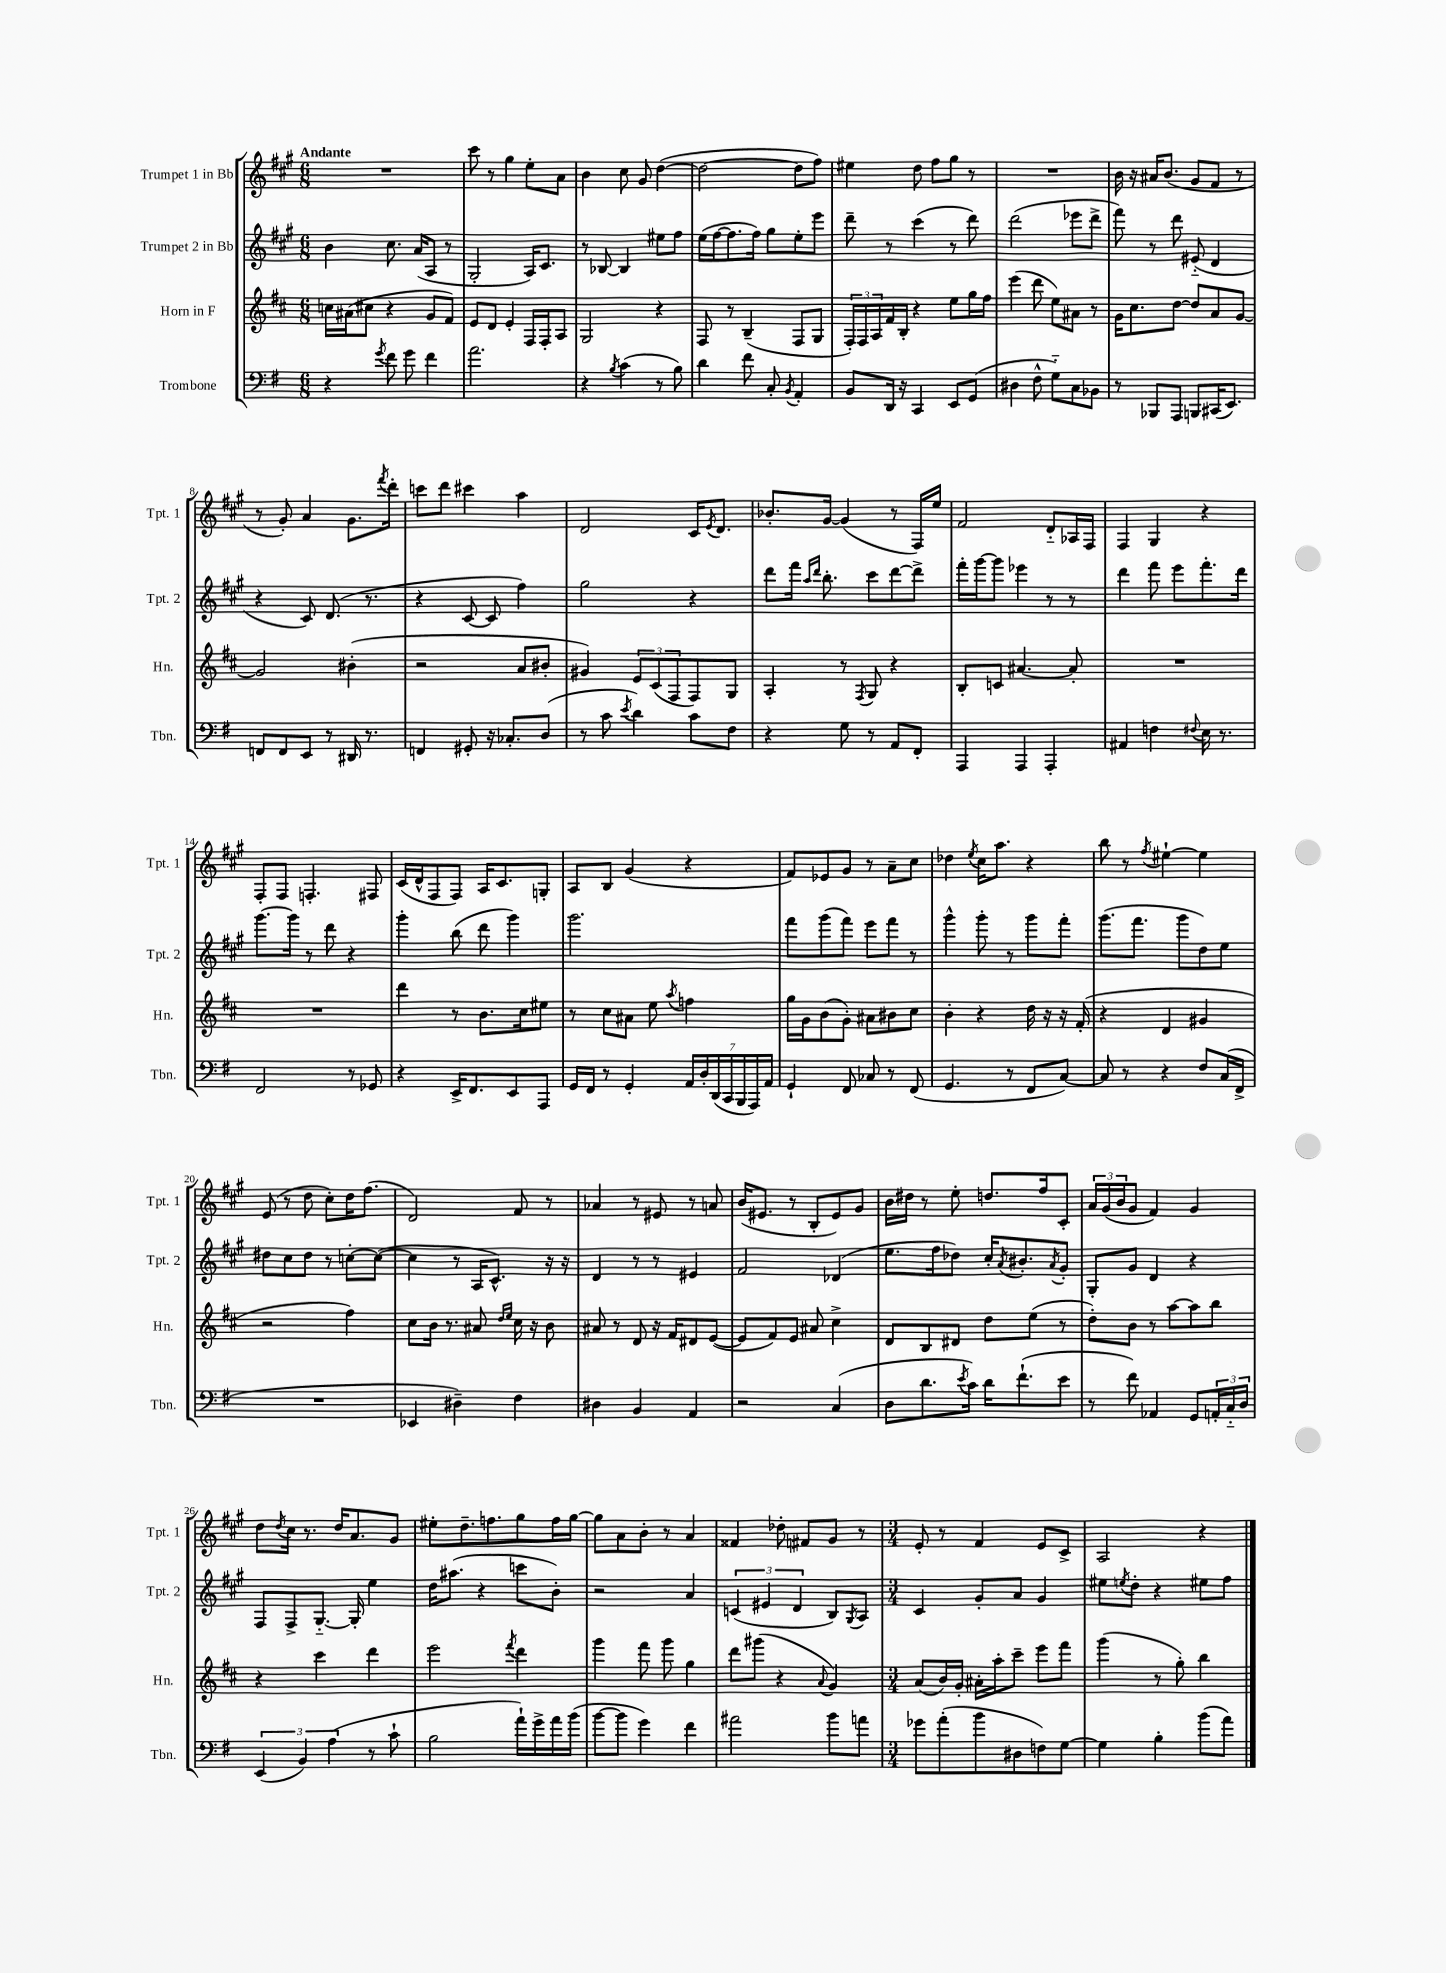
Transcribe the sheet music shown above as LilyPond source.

<<
\new StaffGroup <<
\new Staff = "s0" \with { instrumentName = "Trumpet 1 in Bb" shortInstrumentName = "Tpt. 1" } {
    \clef treble \key a \major \numericTimeSignature \time 6/8 \tempo "Andante"
    R2. |
    cis'''8 r8 gis''4 e''8-. a'8 |
    b'4 cis''8 gis'8 d''4~( |
    d''2~ d''8 fis''8) |
    eis''4 d''8 fis''8 gis''8 r8 |
    R2. |
    b'16 r16 ais'16 b'8.( gis'8 fis'8 r8 |
    r8 gis'8-.) a'4 gis'8. \acciaccatura { fis'''8 } d'''16-. |
    c'''8 d'''8 cis'''4 a''4 |
    d'2 cis'16 \acciaccatura { e'8 } d'8. |
    bes'8.-. gis'16~ gis'4( r8 fis16) e''16 |
    fis'2 d'8-_ aes16 fis16 |
    fis4 gis4 r4 |
    fis8-. fis8 f4.-. fis8 |
    cis'16( d'16-^ fis8 fis8) a16 cis'8. g8-. |
    a8 b8 gis'4( r4 |
    fis'8) ees'8 gis'8 r8 a'8-- cis''8 |
    des''4 \acciaccatura { e''8 } cis''16 a''8. r4 |
    b''8 r8 \acciaccatura { fis''8 } eis''4~-! eis''4 |
    e'8( r8 d''8 cis''8-.) d''16 fis''8.( |
    d'2) fis'8 r8 |
    aes'4 r8 eis'8 r8 a'8 |
    b'16( eis'8. r8 b8-. eis'8) gis'8 |
    b'16 dis''16 r8 e''8-. d''8. fis''16 cis'8-. |
    \tuplet 3/2 { a'16 gis'16( b'16 } gis'8 fis'4) gis'4 |
    d''8 \acciaccatura { d''8 } cis''16 r8. d''16 a'8. gis'8 |
    eis''8-. d''8.-- f''8. gis''8 f''16 gis''16~ |
    gis''8 a'8 b'8-. r8 a'4 |
    fisis'4 des''8-. fis'8 gis'8 r8 |
    \numericTimeSignature \time 3/4 e'8-. r8 fis'4 e'8 cis'8-> |
    a2 r4 \bar "|." |
}
\new Staff = "s1" \with { instrumentName = "Trumpet 2 in Bb" shortInstrumentName = "Tpt. 2" } {
    \clef treble \key a \major \numericTimeSignature \time 6/8
    b'4 cis''8. a'16( a8 r8 |
    gis2-. a16) cis'8. |
    r8 bes8~ bes4 eis''8 fis''8 |
    e''16( fis''16~ fis''8. fis''16) gis''8 e''8-. e'''8 |
    d'''8-- r8 cis'''4( r8 d'''8) |
    d'''2( ees'''8 d'''8-> |
    fis'''8) r8 d'''8 eis'8-_( d'4 |
    r4 cis'8) d'8.( r8. |
    r4 cis'8~ cis'8 fis''4) |
    gis''2 r4 |
    d'''8 fis'''16 \grace { a''16 d'''16 } b''8.-. cis'''8 d'''8~ d'''8-> |
    fis'''16-. gis'''16~ gis'''8 ees'''4 r8 r8 |
    d'''4 fis'''8 e'''8 fis'''8.-. d'''16 |
    gis'''8.~ gis'''16 r8 d'''8 r4 |
    gis'''4-. b''8( d'''8 gis'''4) |
    gis'''2. |
    fis'''8 gis'''8( fis'''8) e'''8 fis'''8 r8 |
    gis'''4-^ gis'''8-. r8 gis'''8 fis'''8-. |
    gis'''8.( fis'''8. gis'''8 d''8) e''8 |
    dis''8 cis''8 dis''8 r8 c''8~-. c''8~( |
    c''4 r8 a16 cis'8.-^) r16 r16 |
    d'4 r8 r8 eis'4 |
    fis'2 des'4( |
    e''8. fis''16 des''8) cis''16-. \acciaccatura { a'8 } bis'8.-. \acciaccatura { a'8 } gis'8-. |
    gis8-. gis'8 d'4 r4 |
    fis8 fis8-> gis8.~-_ gis16-. e''4 |
    d''16 ais''8.( r4 c'''8 b'8-.) |
    r2 a'4 |
    \tuplet 3/2 { c'4( eis'4 d'4 } b8) \acciaccatura { gis8 } a8 |
    \numericTimeSignature \time 3/4 cis'4 gis'8-. a'8 gis'4 |
    eis''8 \acciaccatura { e''8 } d''8-. r4 eis''8 fis''8 \bar "|." |
}
\new Staff = "s2" \with { instrumentName = "Horn in F" shortInstrumentName = "Hn." } {
    \clef treble \key d \major \numericTimeSignature \time 6/8
    c''16 ais'16( cis''8 r4 g'8 fis'8) |
    e'8 d'8 e'4-. fis16 fis16-. a8 |
    g2 r4 |
    fis8 r8 b4--( fis8 g8 |
    \tuplet 3/2 { fis16-.) fis16 a16 } fis'16 b16-. r4 e''8 g''16 fis''16 |
    e'''4( d'''8 e''8) ais'8 r8 |
    g'16 cis''8. d''8~ d''8 a'8 g'8~ |
    g'2 bis'4-.( |
    r2 a'8 bis'8-. |
    gis'4) \tuplet 3/2 { e'8 cis'8( fis8 } fis8) g8 |
    a4-. r8 \acciaccatura { fis8 } g8 r4 |
    b8-. c'8 ais'4.~ ais'8-. |
    R2. |
    R2. |
    d'''4 r8 b'8. cis''16 eis''8 |
    r8 cis''8 ais'8 e''8 \acciaccatura { a''8 } f''4 |
    g''16 g'16 b'8( g'8-.) ais'8 bis'8 cis''8 |
    b'4-. r4 d''16 r16 r16 fis'16-.( |
    r4 d'4 gis'4 |
    r2 fis''4) |
    cis''8 b'16 r8. ais'8 \grace { d''16 e''16 } cis''16 r16 b'8 |
    ais'8 r8 d'8 r16 fis'16 dis'8 e'8~( |
    e'8 fis'8) e'8 ais'8 cis''4-> |
    d'8 b8 dis'8 d''8 e''8( r8 |
    d''8-.) b'8 r8 a''8~ a''8 b''8 |
    r4 cis'''4 d'''4 |
    e'''2 \acciaccatura { fis'''8 } d'''4 |
    g'''4 fis'''8 g'''8 g''4 |
    d'''8 gis'''8( r4 \appoggiatura { a'8 } g'4) |
    \numericTimeSignature \time 3/4 a'8( b'16) g'16-. ais'16-. a''16-. cis'''8-- e'''8 fis'''8 |
    g'''4( r8 g''8-.) b''4 \bar "|." |
}
\new Staff = "s3" \with { instrumentName = "Trombone" shortInstrumentName = "Tbn." } {
    \clef bass \key g \major \numericTimeSignature \time 6/8
    r4 \acciaccatura { g'8 } fis'8 g'8 fis'4 |
    a'2. |
    r4 \acciaccatura { b8 } c'4( r8 b8) |
    d'4 fis'8 c8-. \acciaccatura { b,8 } a,4-. |
    b,8 d,16 r16 c,4 e,8 g,8( |
    dis4 fis8-^ g8-_) c8 bes,8 |
    r8 bes,,8 a,,8 b,,8 cis,16( e,8.) |
    f,8 f,8 e,8 r8 dis,16 r8. |
    f,4 gis,8-. r16 ces8.-. d8( |
    r8 c'8 \acciaccatura { e'8 } d'4) c'8 fis8 |
    r4 g8 r8 a,8 fis,8-. |
    a,,4 a,,4 a,,4-. |
    ais,4 f4 \appoggiatura { fis8 } e16 r8. |
    fis,2 r8 ges,8 |
    r4 e,16-> fis,8. e,8 a,,8 |
    g,16 fis,16 r8 g,4-. \tuplet 7/4 { a,16 d16-. d,16( c,16 b,,16 a,,16) a,16 } |
    g,4-! fis,8 ces8 r8 fis,8( |
    g,4. r8 fis,8 c8~) |
    c8 r8 r4 fis8 c16( fis,16-> |
    R2. |
    ees,4 dis4--) fis4 |
    dis4 b,4 a,4 |
    r2 c4( |
    d8 d'8. \acciaccatura { e'8 } c'16) d'16 fis'8.-!( e'8 |
    r8 fis'8) aes,4 g,8 \tuplet 3/2 { a,16-. c16-_ d16 } |
    \tuplet 3/2 { e,4( b,4) a4( } r8 c'8-! |
    b2 a'16-!) g'16-> a'16 b'16( |
    b'8~ b'8 g'4) fis'4 |
    ais'2 b'8 a'8 |
    \numericTimeSignature \time 3/4 ges'8 a'8-.( b'8 dis8 f8) g8~ |
    g4 b4-. b'8( a'8) \bar "|." |
}
>>
>>
